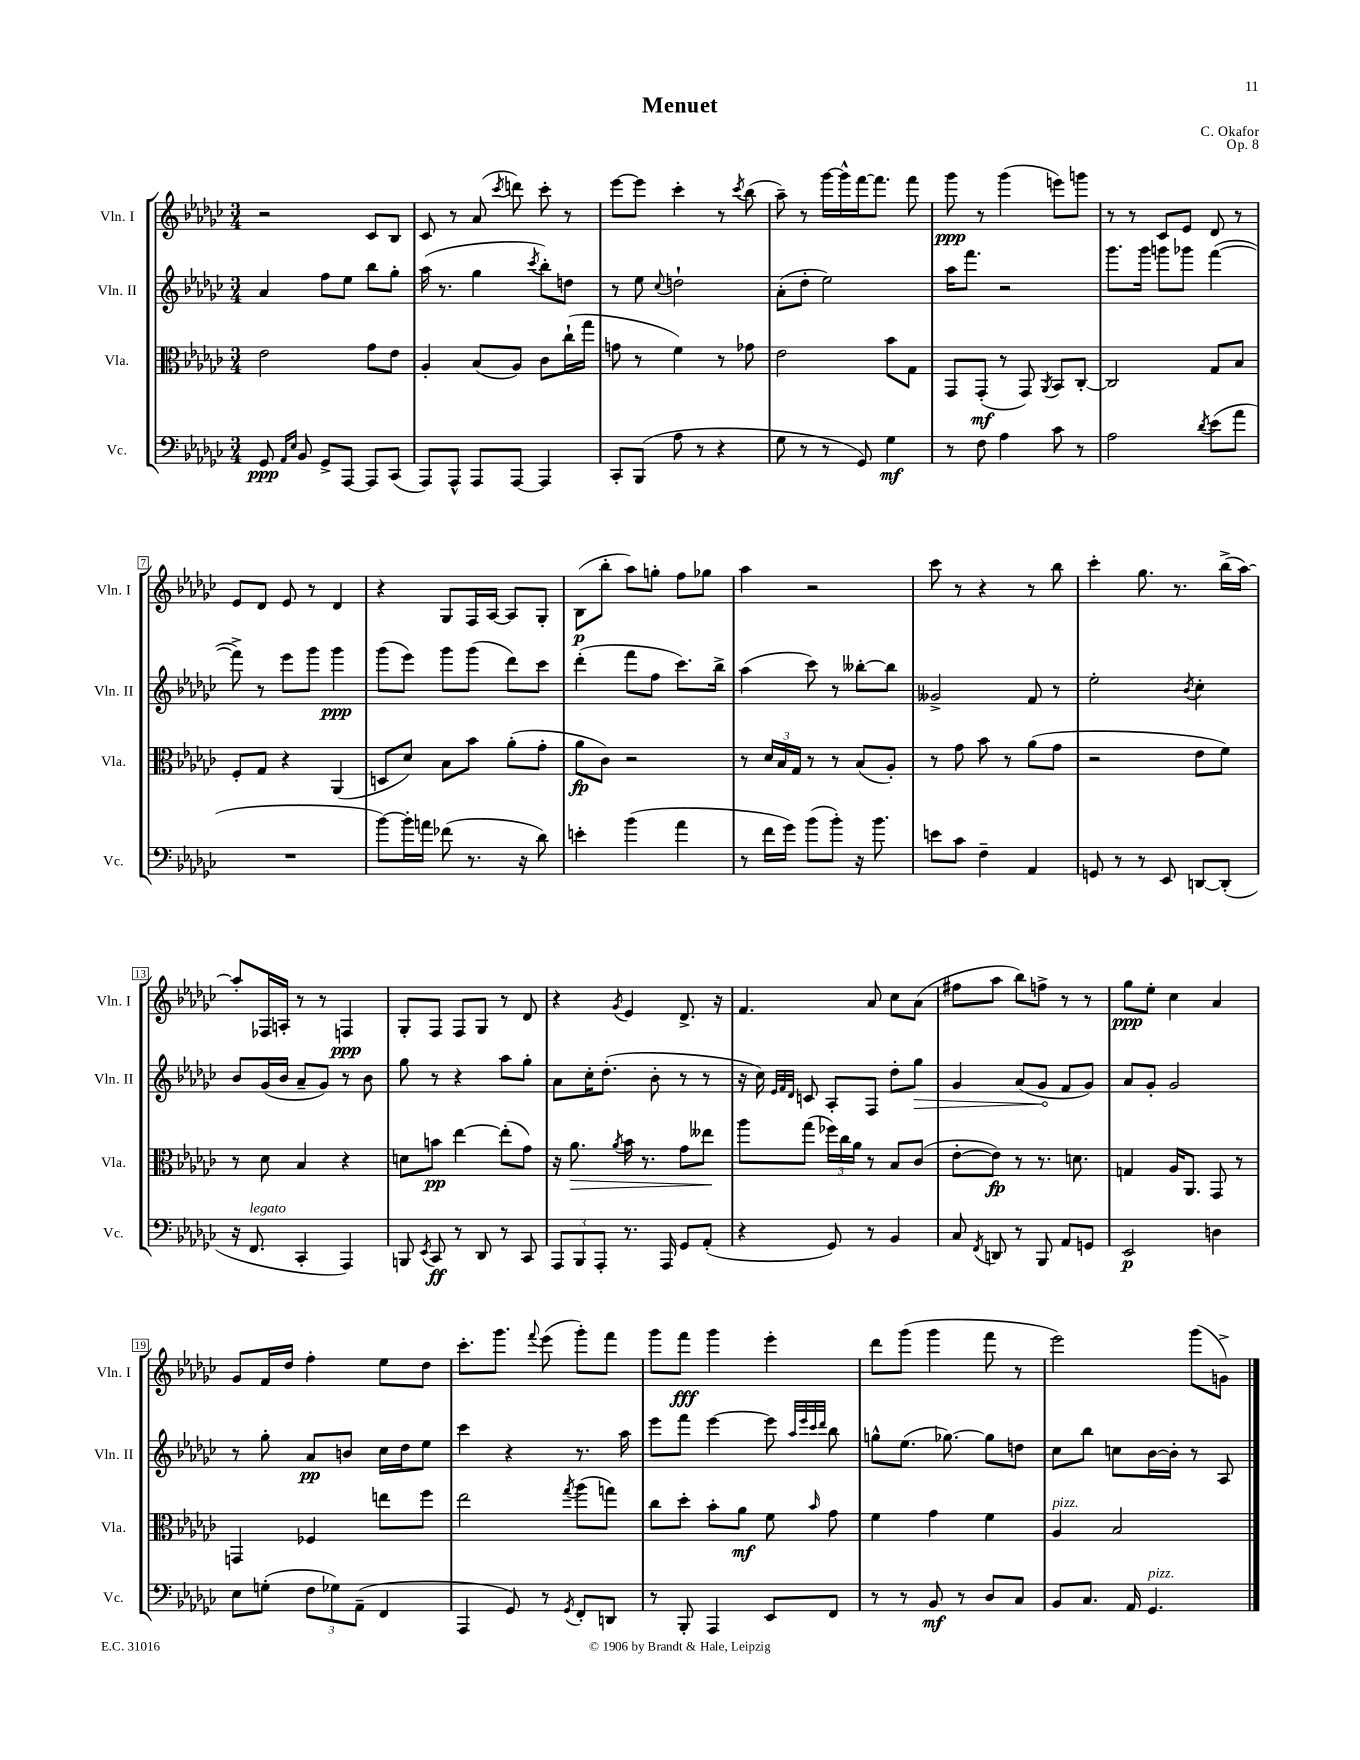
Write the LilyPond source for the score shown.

\header { title = "Menuet" composer = "C. Okafor" opus = "Op. 8" }
<<
\new StaffGroup <<
\new Staff = "s0" \with { instrumentName = "Vln. I" shortInstrumentName = "Vln. I" } {
    \clef treble \key ges \major \numericTimeSignature \time 3/4
    \autoBeamOff r2 ces'8[ bes8] |
    ces'8 r8 aes'8( \acciaccatura { ces'''8 } d'''8) ces'''8-. r8 |
    ees'''8[~ ees'''8] ces'''4-. r8 \acciaccatura { ces'''8 } bes''8( |
    aes''8--) r8 ges'''16[~ ges'''16-^ f'''16~ f'''8.] f'''8 |
    ges'''8\ppp r8 ges'''4( e'''8[) g'''8] |
    r8 r8 ces'8[ ees'8] des'8 r8 |
    ees'8[ des'8] ees'8 r8 des'4 |
    r4 ges8[ f16 aes16]~ aes8[ ges8]-. |
    bes8[\p( bes''8]-. aes''8[) g''8]-. f''8[ ges''8] |
    aes''4 r2 |
    ces'''8 r8 r4 r8 bes''8 |
    ces'''4-. ges''8. r8. bes''16[->( aes''16]~) |
    aes''8[-. fes16 a16]-. r8 r8 f4\ppp |
    ges8[-. f8] f8[ ges8] r8 des'8 |
    r4 \acciaccatura { ges'8 } ees'4 des'8.-> r16 |
    f'4. aes'8 ces''8[ aes'8]( |
    fis''8[ aes''8] bes''8[) f''8]-> r8 r8 |
    ges''8[\ppp ees''8]-. ces''4 aes'4 |
    ges'8[ f'16 des''16] f''4-. ees''8[ des''8] |
    ces'''8.[-. ges'''8.] \appoggiatura { f'''8 } ees'''8( ges'''8[-.) f'''8] |
    ges'''8[ f'''8]\fff ges'''4 ees'''4-. |
    des'''8[ ges'''8]( ges'''4 f'''8 r8 |
    ees'''2) ges'''8[( g'8]->) \bar "|." |
}
\new Staff = "s1" \with { instrumentName = "Vln. II" shortInstrumentName = "Vln. II" } {
    \clef treble \key ges \major \numericTimeSignature \time 3/4
    \autoBeamOff aes'4 f''8[ ees''8] bes''8[ ges''8]-. |
    aes''16( r8. ges''4 \acciaccatura { ces'''8 } bes''8[-.) d''8] |
    r8 ees''8 \appoggiatura { ces''8 } d''2-! |
    aes'8[-.( des''8]-. ees''2) |
    aes''16[ f'''8.] r2 |
    ges'''8.[ ges'''16] g'''8[ ges'''8] f'''4~( |
    f'''8->) r8 ees'''8[ ges'''8] ges'''4\ppp |
    ges'''8[( ees'''8]) ges'''8[ ges'''8]( des'''8[) ces'''8] |
    des'''4-.( f'''8[ f''8] ces'''8.[) bes''16]-> |
    aes''4( ces'''8) r8 beses''8[~-. beses''8] |
    geses'2-> f'8 r8 |
    ees''2-. \acciaccatura { bes'8 } ces''4-. |
    bes'8[ ges'16( bes'16] aes'8[-- ges'8]) r8 bes'8 |
    ges''8 r8 r4 aes''8[ ges''8]-. |
    aes'8[ ces''16-. des''8.]-.( bes'8-. r8 r8 |
    r16 ces''16) \grace { ees'32[ f'32 des'32] } c'8 aes8[-. f8] des''8[-. \once \override Hairpin.circled-tip = ##t ges''8]\> |
    ges'4 aes'8[( ges'8]\! f'8[ ges'8]) |
    aes'8[ ges'8]-. ges'2 |
    r8 ges''8-. aes'8[\pp b'8] ces''16[ des''16 ees''8] |
    ces'''4 r4 r8. aes''16 |
    ees'''8[ f'''8] ees'''4~ ees'''8 \grace { aes''32[ ees'''32 ces'''32 des'''32] } bes''8 |
    g''8[-^ ees''8.]( ges''8.~) ges''8[ d''8] |
    ces''8[ bes''8] c''8[ bes'16~ bes'16]-. r8 aes8 \bar "|." |
}
\new Staff = "s2" \with { instrumentName = "Vla." shortInstrumentName = "Vla." } {
    \clef alto \key ges \major \numericTimeSignature \time 3/4
    \autoBeamOff ees'2 ges'8[ ees'8] |
    aes4-. bes8[( aes8]) ces'8[ ces''16-!( ges''16] |
    g'8 r8 f'4) r8 ges'8 |
    ees'2 bes'8[ ges8] |
    ges,8[ ges,8]-.\mf( r8 ges,8) \acciaccatura { aes,8 } bes,8[ ces8]~-. |
    ces2 ges8[ bes8] |
    f8[-. ges8] r4 aes,4( |
    d8[ des'8]) bes8[ bes'8] aes'8[-.( ges'8]-. |
    aes'8[\fp ces'8]) r2 |
    r8 \tuplet 3/2 { des'16[ bes16 ges16] } r8 r8 bes8[( aes8]-.) |
    r8 ges'8 bes'8 r8 aes'8[( ges'8] |
    r2 ees'8[ f'8]) |
    r8 des'8 bes4 r4 |
    d'8[ b'8]\pp ees''4~ ees''8[-.( ges'8]) |
    r16 aes'8.\> \acciaccatura { aes'8 } bes'16 r8. ges'8[ eeses''8]\! |
    aes''8[ ges''8]( \tuplet 3/2 { fes''16[) ces''16 aes'16] } r8 bes8[ ces'8]( |
    ees'8[~-. ees'8]\fp) r8 r8. d'8. |
    g4 aes16[ aes,8.] ges,8 r8 |
    g,4 fes4 e''8[ f''8] |
    ees''2 \acciaccatura { ges''8 } aes''8[( g''8]) |
    ces''8[ des''8]-. bes'8[-. aes'8]\mf f'8 \grace { bes'16 } ges'8 |
    f'4 ges'4 f'4 |
    aes4^\markup { \italic "pizz." } bes2 \bar "|." |
}
\new Staff = "s3" \with { instrumentName = "Vc." shortInstrumentName = "Vc." } {
    \clef bass \key ges \major \numericTimeSignature \time 3/4
    \autoBeamOff ges,8\ppp \grace { aes,16[ ees16] } bes,8 ges,8[-> aes,,8]~ aes,,8[ ces,8]( |
    aes,,8[) aes,,8]-^ aes,,8[ aes,,8]~ aes,,4 |
    ces,8[-. bes,,8]( aes8 r8 r4 |
    ges8 r8 r8 ges,8) ges4\mf |
    r8 f8 aes4 ces'8 r8 |
    aes2 \acciaccatura { des'8 } ees'8[( aes'8] |
    R2. |
    bes'8[~) bes'16-. a'16] fes'8( r8. r16 des'8) |
    e'4-. bes'4( aes'4 |
    r8 f'16[ ges'16]) bes'8[( bes'8]-.) r16 bes'8. |
    e'8[ ces'8] f4-- aes,4 |
    g,8 r8 r8 ees,8 d,8[~ d,8]-.( |
    r16 f,8.^\markup { \italic "legato" } ces,4-. aes,,4) |
    b,,8 \acciaccatura { ees,8 } ces,8\ff r8 des,8 r8 ces,8 |
    \tuplet 3/2 { aes,,8[ bes,,8 aes,,8]-. } r8. aes,,16 ges,8[ aes,8]-.( |
    r4 ges,8) r8 bes,4 |
    ces8 \acciaccatura { f,8 } d,8 r8 bes,,8 aes,8[ g,8] |
    ees,2\p d4 |
    ees8[ g8]-.( \tuplet 3/2 { f8[ ges8) aes,8]--( } f,4 |
    aes,,4 ges,8) r8 \acciaccatura { ges,8 } f,8[-. d,8] |
    r8 bes,,8-. aes,,4 ees,8[ f,8] |
    r8 r8 bes,8\mf r8 des8[ ces8] |
    bes,8[ ces8.] aes,16 ges,4.^\markup { \italic "pizz." } \bar "|." |
}
>>
>>
\layout { \context { \Score \override BarNumber.stencil = #(make-stencil-boxer 0.1 0.3 ly:text-interface::print) } }
